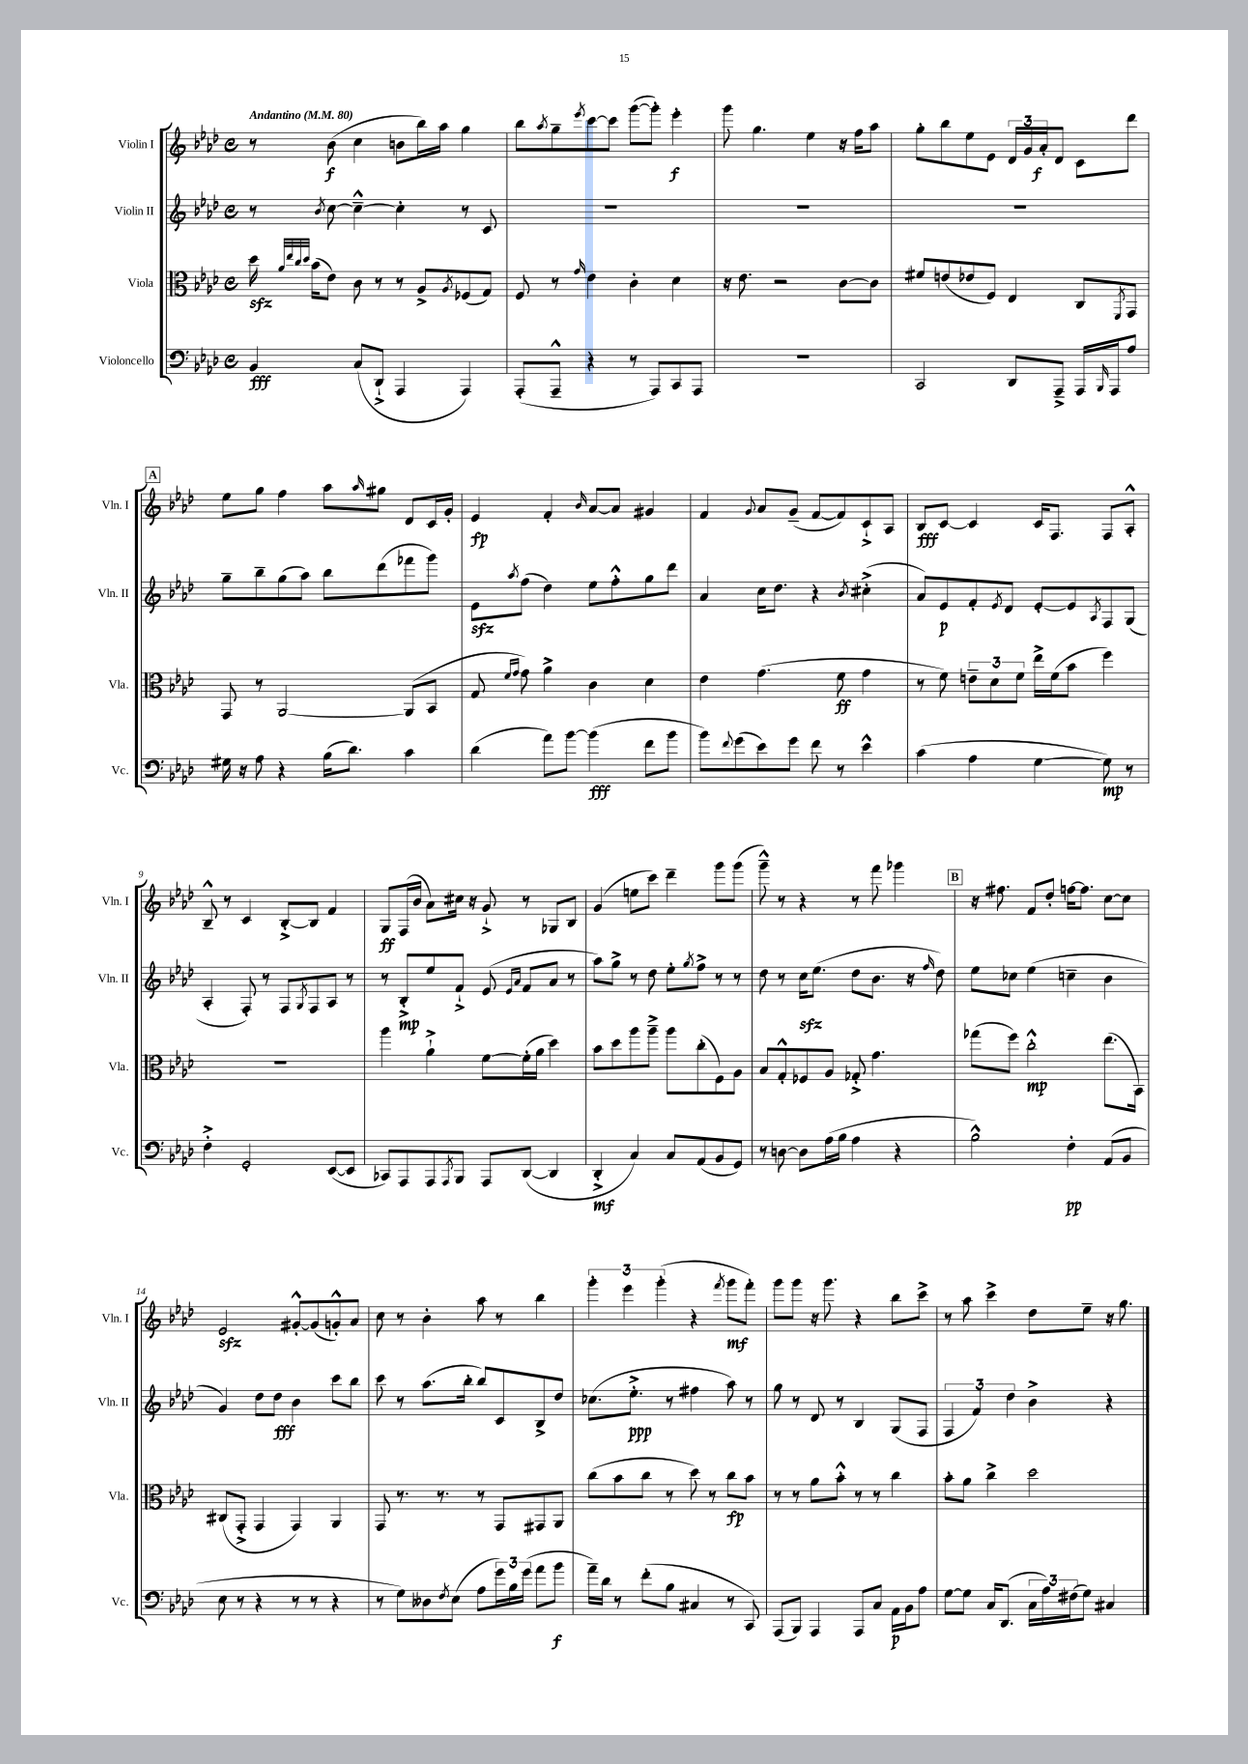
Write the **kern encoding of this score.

**kern	**kern	**kern	**kern
*staff4	*staff3	*staff2	*staff1
*clefF4	*clefC3	*clefG2	*clefG2
*k[b-e-a-d-]	*k[b-e-a-d-]	*k[b-e-a-d-]	*k[b-e-a-d-]
*M4/4	*M4/4	*M4/4	*M4/4
*met(c)	*met(c)	*met(c)	*met(c)
*MM80	*MM80	*MM80	*MM80
4BB-	16dd-	8r	8r
.	32qqa-	.	.
.	32qqee-	.	.
.	32qqcc	.	.
.	32qqdd-	.	.
.	(16b-	.	.
.	.	8qb-	.
.	8e-)	[8cc	(8b-
(8C	8c	4cc~^^_	4cc
8DD-`^	8r	.	.
4AAA-	8r	4cc']	8b
.	8A-^	.	16bb-)
.	.	.	16aa-
.	8qA-	.	.
4AAA-)	(8F-	8r	4gg
.	8G)	8c	.
=	=	=	=
(8AAA-'	8F	1r	8bb-
.	.	.	8qaa-
8AAA-~^^	8r	.	8gg~
.	16qqg	.	8qeee-
4r	4e-	.	[8ccc
.	.	.	8ccc]
8r	4c'	.	([8ggg
8AAA-)	.	.	8ggg'])
8CC	4d-	.	4eee-'
8AAA-	.	.	.
=	=	=	=
1r	16r	1r	8ggg
.	8.e-	.	.
.	.	.	4.gg
.	2r	.	.
.	.	.	4ee-
.	[8c	.	16r
.	.	.	16ff
.	8c]	.	8aa-
=	=	=	=
2CC	8f#	1r	8gg'
.	(8e	.	8bb-
.	8e-	.	8ee-
.	8F)	.	8e-
8DD-	4E-	.	24d-
.	.	.	24g
.	.	.	24a-'
8AAA-~^	.	.	8d-
16AAA-	8C	.	8c
16qqBBB-	.	.	.
16AAA-	.	.	.
.	8qFF	.	.
8A-	8GG	.	8ddd-
=	=	=	=
16G#	8GG	8gg~	8ee-
16r	.	.	.
8A-	8r	8bb-~	8gg
4r	[2AA-	(8gg	4ff
.	.	8aa-)	.
(16B-	.	8bb-	8aa-
8.d-)	.	.	.
.	.	.	16qqaa-
.	.	(8ddd-	8gg#
4c	(8AA-]	8fff-	8d-
.	8BB-	8ggg)	16c
.	.	.	16g'
=	=	=	=
(4d-	8G	8e-	4e-
.	16qqf	.	.
.	16qqg	8qaa-	.
.	8g)	(8ff	.
8a-)	4a-^	4dd-)	4f'
[8b-	.	.	.
.	.	.	16qqb-
(4b-]	4c	8ee-	[8a-
.	.	8ff'^^	8a-]
8f	4d-	8gg	4g#
8b-	.	8ddd-	.
=	=	=	=
8b-)	4e-	4a-	4f
8qqf	.	.	.
(8g	.	.	.
.	.	.	8qqg
8e-)	(4.g	16cc	8a-
.	.	8.dd-	.
8g	.	.	(8g~
8f	.	4r	[8f
8r	8f	.	8f])
.	.	8qb-	.
4e-^^	4g	(4cc#'^	8c`^
.	.	.	8A-
=	=	=	=
(4c	8r	8a-)	8B-
.	8f)	8e-	[8c
4A-	12e~	8f'	4c]
.	12d-	.	.
.	.	8qe-	.
.	.	8d-	.
.	12f	.	.
[4G	16ee-^	[8e-'	16c
.	(16f	.	8.F
.	8b-	8e-]	.
.	.	8qA-	.
8G])	4ff)	8F	8F
8r	.	(8G	8A-'^^
=	=	=	=
4F'^	1r	4A-'	8B-~^^
.	.	.	8r
2GG'	.	8F')	4c
.	.	8r	.
.	.	8F	[8B-'^
.	.	8qG	.
.	.	8F	8B-]
([8EE-	.	8A-	4f
8EE-]	.	8r	.
=	=	=	=
8CC-)	4aa-	8r	8G
8AAA-	.	8B-'^	(16F
.	.	.	16b-
8AAA-	4a-`^	8ee-	8a-)
8qAAA-	.	.	.
8BBB-	.	8f`^	16cc#
.	.	.	16r
8AAA-	[8f	(8e-	8g`^
.	.	16qqe-	.
.	.	16qqa-	.
([8DD-	(16f']	8f	8r
.	16a-	.	.
4DD-]	4dd-)	8a-	8G-
.	.	8r	8B-
=	=	=	=
4DD-'^	8b-	8aa-)	(4g
.	8dd-	8gg^	.
4C)	8aa-	8r	8ee
.	8aa-~^	8dd-	8ccc)
8C	8aa-	8ee-'	4ddd-~
.	.	8qgg	.
(8AA-	(8cc'	8ff^	.
8BB-	8F)	8r	8ggg
8GG)	8A-	8r	(8ggg
=	=	=	=
8r	8B-	8dd-	8ggg~^^)
[8D	8G'^^	8r	8r
8D]	8F-	16cc	4r
.	.	(8.ee-	.
(16A-	8A-	.	.
16B-	.	.	.
4A-	8G-'^	8dd-	8r
.	4.g	8.b-	8fff
4r	.	.	4ggg-
.	.	16r	.
.	.	16qqff	.
.	.	8dd-)	.
=	=	=	=
2B-^^)	(8gg-	8ee-	16r
.	.	.	8.ff#
.	8ff)	8cc-	.
.	2cc'^^	(4ee-	8f
.	.	.	8dd-'
4F'	.	4cc~	[16ff
.	.	.	8.ff]
(8AA-	(8.ee-	4b-	[8cc
8BB-	.	.	8cc]
.	16BB-)	.	.
=	=	=	=
8E-	(8C#	4g)	2e-
8r	8GG'^	.	.
4r	4GG	8dd-	.
.	.	8dd-	.
8r	4GG)	4b-	[8g#'^^
8r	.	.	(8g#]
4r	4AA-	8ccc	8g'^^)
.	.	8bb-	8a-
=	=	=	=
8r	8GG	8ccc	8cc
8G)	8.r	8r	8r
8D--	.	(8.aa-	4b-'
.	8.r	.	.
8qF	.	.	.
(8E-	.	.	.
.	.	16bb-'	.
8A-	8r	8bb-)	8aa-
24g)	8GG	8c	8r
24B-	.	.	.
(24g	.	.	.
8a-	8GG#	8B-^	4bb-
8b-	8AA-	8dd-	.
=	=	=	=
16a-~)	(8cc	(8.cc-	6ggg'
16d-	.	.	.
8r	8b-	.	.
.	.	.	6eee-
.	.	8.ee-'^	.
(8f'	8cc	.	.
.	.	.	(6ggg'
8B-	8r	8r	.
4C#	8dd-)	4ff#	4r
.	8r	.	.
.	.	.	8qfff
8r	8cc	8aa-)	8ggg
8CC)	8b-	8r	8fff')
=	=	=	=
(8AAA-	8r	8gg	8ggg
8BBB-)	8r	8r	8ggg
4AAA-	8a-	8d-	16r
.	.	.	8.ggg
.	8b-'^^	8r	.
8AAA-	8r	4B-	4r
8C	8r	.	.
16AA-	4cc	(8G	8bb-
16BB-	.	.	.
8A-	.	8F	8ccc^
=	=	=	=
[8G	8b-'	6F	8r
8G]	8a-	.	8aa-
.	.	6f)	.
16C	4cc^	.	4ccc^
(8.DD-	.	.	.
.	.	6dd-	.
24C	2dd-	4b-^	8dd-
24A-)	.	.	.
(24F#	.	.	.
8G)	.	.	8ee-~
4C#	.	4r	16r
.	.	.	8.gg
==	==	==	==
*-	*-	*-	*-
